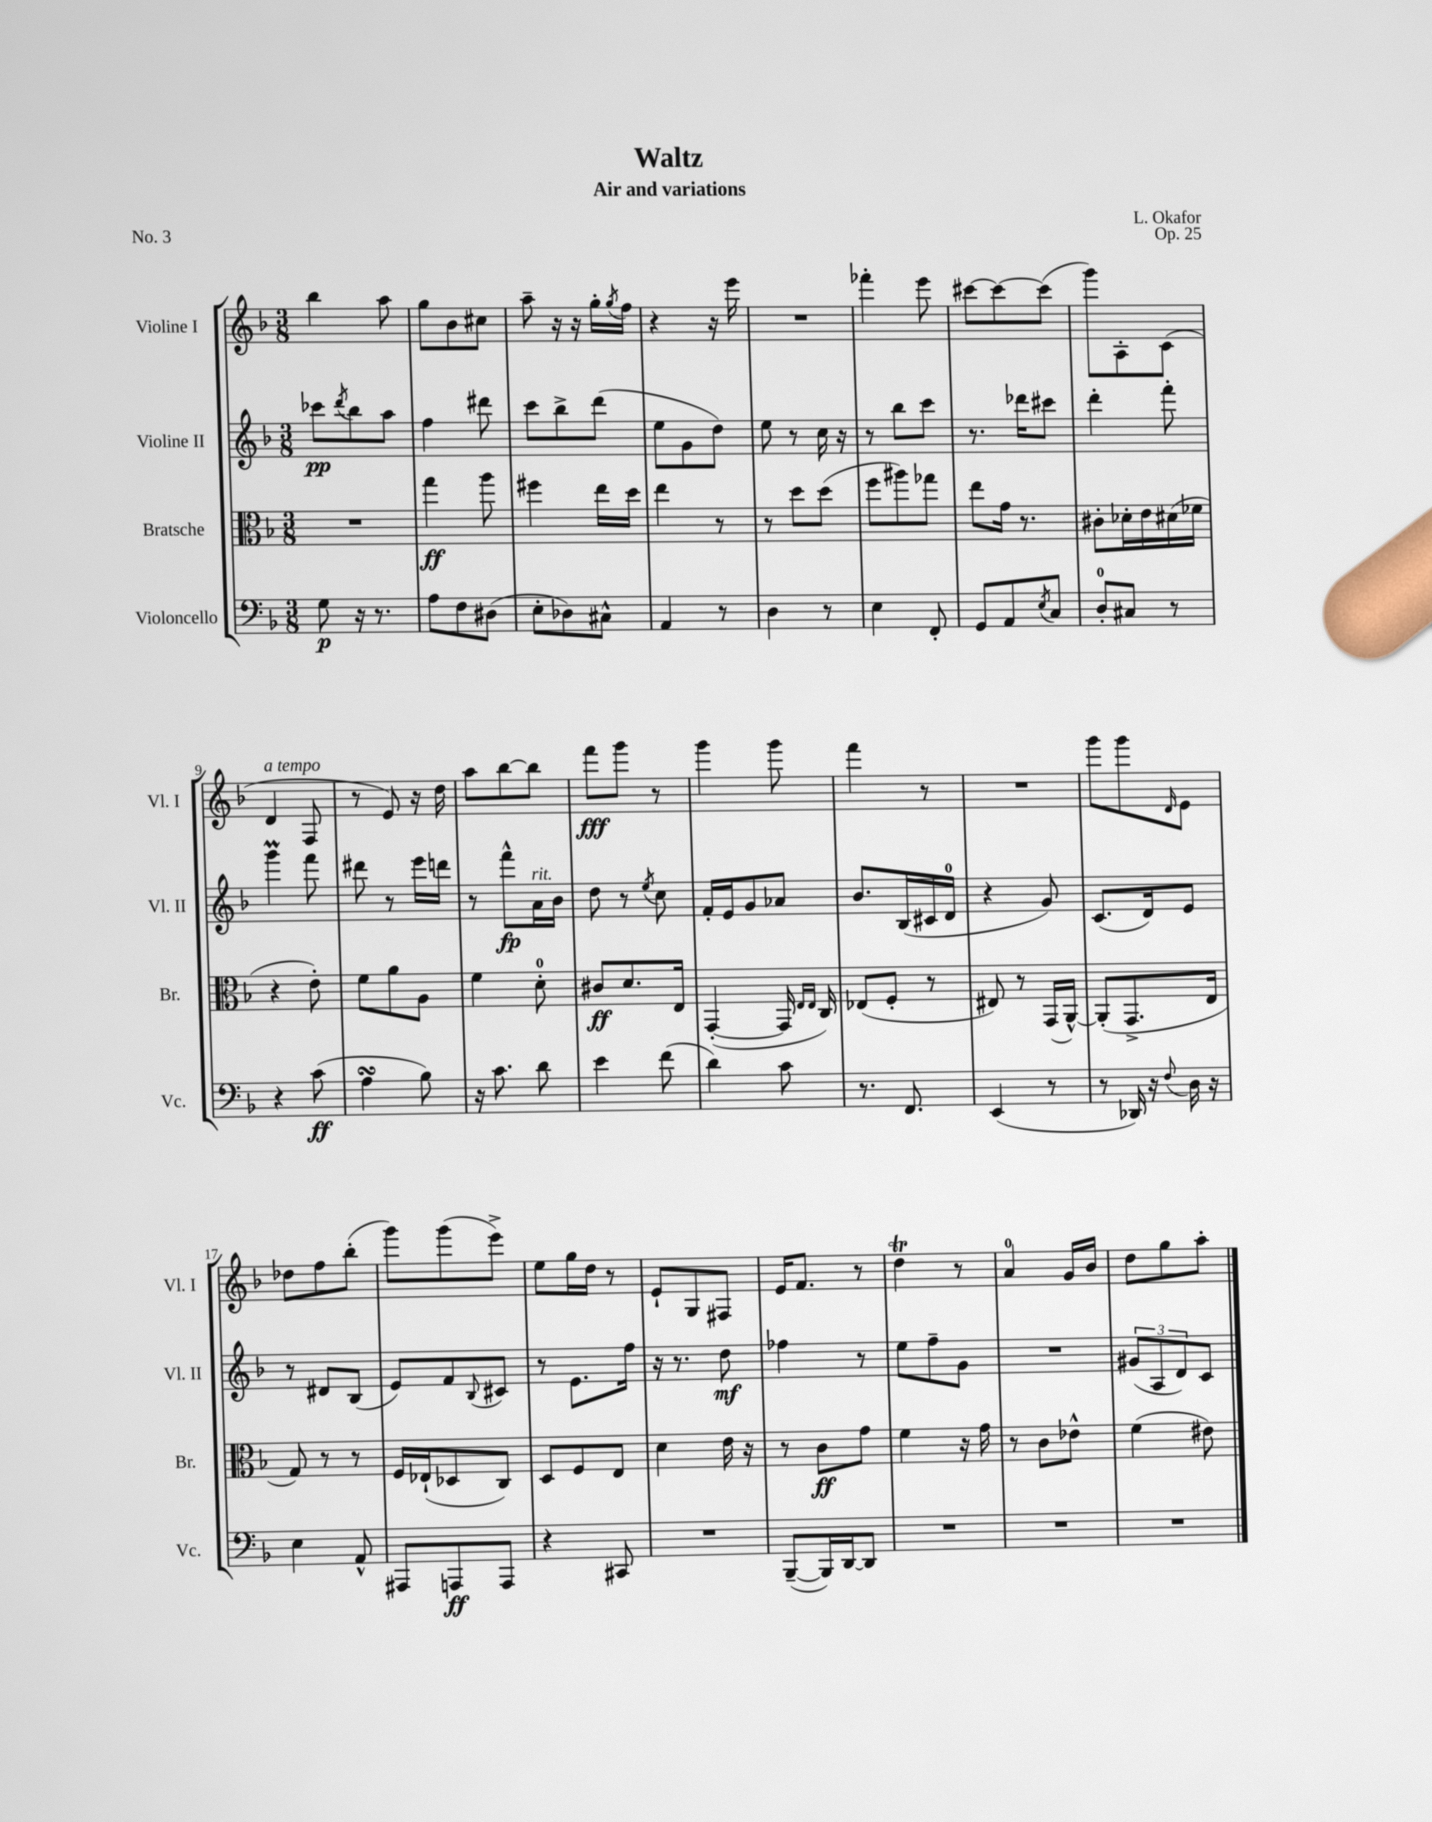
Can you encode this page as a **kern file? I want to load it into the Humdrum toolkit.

**kern	**dynam	**kern	**dynam	**kern	**dynam	**kern	**dynam
*part4	*part4	*part3	*part3	*part2	*part2	*part1	*part1
*staff4	*staff4	*staff3	*staff3	*staff2	*staff2	*staff1	*staff1
*I"Violoncello	*	*I"Bratsche	*	*I"Violine II	*	*I"Violine I	*
*I'Vc.	*	*I'Br.	*	*I'Vl. II	*	*I'Vl. I	*
*clefF4	*	*clefC3	*	*clefG2	*	*clefG2	*
*k[b-]	*	*k[b-]	*	*k[b-]	*	*k[b-]	*
*M3/8	*	*M3/8	*	*M3/8	*	*M3/8	*
=1	=1	=1	=1	=1	=1	=1	=1
8G\	p	4.r	.	8ccc-X\L	pp	4bb-\	.
.	.	.	.	8qddd/	.	.	.
16r	.	.	.	8bb-\	.	.	.
8.r	.	.	.	.	.	.	.
.	.	.	.	8aa\J	.	8aa\	.
=2	=2	=2	=2	=2	=2	=2	=2
8A\L	.	4gg\	ff	4ff\	.	8gg\L	.
8F\	.	.	.	.	.	8b-\	.
(8D#X\J	.	8aa\	.	8ddd#X\	.	8cc#X\J	.
=3	=3	=3	=3	=3	=3	=3	=3
8E'\L	.	4ff#X\	.	8ccc\L	.	8aa~\	.
8D-X\)	.	.	.	8bb-^\	.	16r	.
.	.	.	.	.	.	16r	.
8C#X^^\J	.	16ee\LL	.	(8ddd\J	.	16gg'\LL	.
.	.	.	.	.	.	8qgg/	.
.	.	16dd\JJ	.	.	.	16ff\JJ	.
=4	=4	=4	=4	=4	=4	=4	=4
4AA/	.	4ee\	.	8ee\L	.	4r	.
.	.	.	.	8g\	.	.	.
8r	.	8r	.	8dd\J)	.	16r	.
.	.	.	.	.	.	16eee\	.
=5	=5	=5	=5	=5	=5	=5	=5
4D\	.	8r	.	8ee\	.	4.r	.
.	.	8dd\L	.	8r	.	.	.
8r	.	(8dd\J	.	16cc\	.	.	.
.	.	.	.	16r	.	.	.
=6	=6	=6	=6	=6	=6	=6	=6
4E\	.	8ff\L	.	8r	.	4fff-X'\	.
.	.	8aa#X\)	.	8bb-\L	.	.	.
8FF'/	.	8gg-X\J	.	8ccc\J	.	8eee\	.
=7	=7	=7	=7	=7	=7	=7	=7
8GG/L	.	8ee\L	.	8.r	.	[8ccc#X\L	.
8AA/	.	16g\Jk	.	.	.	8ccc#\_	.
.	.	8.r	.	16ddd-X\KL	.	.	.
8qE/	.	.	.	.	.	.	.
8C/J	.	.	.	8ccc#X\J	.	(8ccc#\J]	.
=8	=8	=8	=8	=8	=8	=8	=8
8D'/L	.	8c#X'\L	.	4ddd'\	.	8ggg\L)	.
8C#X/J	.	16d-X'\L	.	.	.	8A'\	.
.	.	16e\	.	.	.	.	.
8r	.	(16d#X\	.	8fff'\	.	(8c\J	.
.	.	16f-X\JJ	.	.	.	.	.
!!LO:LB:g=z
=9	=9	=9	=9	=9	=9	=9	=9
!	!	!	!	!	!	!LO:TX:a:i:t=a tempo	!
4r	.	4r	.	4gggM\	.	4d/	.
(8c\	ff	8e'\)	.	8fff\	.	8F/	.
=10	=10	=10	=10	=10	=10	=10	=10
4AsSsS\	.	8f\L	.	8ddd#X\	.	8r	.
.	.	8a\	.	8r	.	8e/)	.
8B-\)	.	8A\J	.	16eee\LL	.	16r	.
.	.	.	.	16dddn\JJ	.	16dd\	.
=11	=11	=11	=11	=11	=11	=11	=11
16r	.	4f\	.	8r	.	8aa\L	.
8.c\	.	.	.	.	.	.	.
.	.	.	.	8fff^^\L	fp	[8bb-\	.
!	!	!	!	!LO:TX:a:i:t=rit.	!	!	!
8d\	.	8d'\	.	16a\L	.	8bb-\J]	.
.	.	.	.	16b-\JJ	.	.	.
=12	=12	=12	=12	=12	=12	=12	=12
4e\	.	8c#X/L	ff	8dd\	.	8fff\L	fff
.	.	8.d/	.	8r	.	8ggg\J	.
.	.	.	.	8qee/	.	.	.
(8f\	.	.	.	8cc\	.	8r	.
.	.	16E/Jk	.	.	.	.	.
=13	=13	=13	=13	=13	=13	=13	=13
4d\)	.	([4GG'/	.	16f'/LL	.	4ggg\	.
.	.	.	.	16e/J	.	.	.
.	.	.	.	8g/	.	.	.
8c\	.	16GG/]	.	8a-X/J	.	8ggg\	.
.	.	16qqE/LL	.	.	.	.	.
.	.	16qqE/JJ	.	.	.	.	.
.	.	16C/)	.	.	.	.	.
=14	=14	=14	=14	=14	=14	=14	=14
8.r	.	(8E-X/L	.	8.b-/L	.	4fff\	.
.	.	8F'/J	.	.	.	.	.
8.FF/	.	.	.	(16B-/L	.	.	.
.	.	8r	.	16c#X/	.	8r	.
.	.	.	.	16d/JJ	.	.	.
=15	=15	=15	=15	=15	=15	=15	=15
(4EE/	.	8E#X/)	.	4r	.	4.r	.
.	.	8r	.	.	.	.	.
8r	.	(16GG/LL	.	8g/)	.	.	.
.	.	[16AA^^/JJ)	.	.	.	.	.
=16	=16	=16	=16	=16	=16	=16	=16
8r	.	(8AA'/L]	.	(8.c/L	.	8ggg\L	.
16DD-X/)	.	8.GG^/	.	.	.	8ggg\	.
16r	.	.	.	16d/k)	.	.	.
8qqF/	.	.	.	.	.	16qqd/	.
16D\	.	.	.	8e/J	.	8e\J	.
16r	.	16E/Jk	.	.	.	.	.
!!LO:LB:g=z
=17	=17	=17	=17	=17	=17	=17	=17
4E\	.	8G/)	.	8r	.	8dd-X\L	.
.	.	8r	.	8d#X/L	.	8ff\	.
8AA^^/	.	8r	.	(8B-/J	.	(8bb-'\J	.
=18	=18	=18	=18	=18	=18	=18	=18
8AAA#X/L	.	16F/LL	.	8e/L)	.	8ggg\L)	.
.	.	(16E-X`/J	.	.	.	.	.
8AAAn/	ff	8D-X/	.	8f/	.	(8ggg\	.
.	.	.	.	8qqB-/	.	.	.
8AAA/J	.	8C/J)	.	8c#X/J	.	8eee^\J)	.
=19	=19	=19	=19	=19	=19	=19	=19
4r	.	8D/L	.	8r	.	8ee\L	.
.	.	8F/	.	8.e\L	.	16gg\L	.
.	.	.	.	.	.	16dd\JJ	.
8CC#X/	.	8E/J	.	.	.	8r	.
.	.	.	.	16ff\Jk	.	.	.
=20	=20	=20	=20	=20	=20	=20	=20
4.r	.	4d\	.	16r	.	8e`/L	.
.	.	.	.	8.r	.	.	.
.	.	.	.	.	.	8G/	.
.	.	16e\	.	8dd\	mf	8F#X/J	.
.	.	16r	.	.	.	.	.
=21	=21	=21	=21	=21	=21	=21	=21
([8BBB-~/L	.	8r	.	4ff-X\	.	16e/KL	.
.	.	.	.	.	.	8.f/J	.
16BBB-/L])	.	8c\L	ff	.	.	.	.
[16DD/J	.	.	.	.	.	.	.
8DD/J]	.	8g\J	.	8r	.	8r	.
=22	=22	=22	=22	=22	=22	=22	=22
4.r	.	4f\	.	8ee\L	.	4ddT\	.
.	.	.	.	8ff~\	.	.	.
.	.	16r	.	8g\J	.	8r	.
.	.	16g\	.	.	.	.	.
=23	=23	=23	=23	=23	=23	=23	=23
4.r	.	8r	.	4.r	.	4a/	.
.	.	8c\L	.	.	.	.	.
.	.	8e-X^^\J	.	.	.	16g/LL	.
.	.	.	.	.	.	16b-/JJ	.
=24	=24	=24	=24	=24	=24	=24	=24
4.r	.	(4f\	.	(12g#X/L	.	8dd\L	.
.	.	.	.	12A/	.	.	.
.	.	.	.	.	.	8gg\	.
.	.	.	.	12d/)	.	.	.
.	.	8e#X\)	.	8c/J	.	8aa'\J	.
==	==	==	==	==	==	==	==
*-	*-	*-	*-	*-	*-	*-	*-
